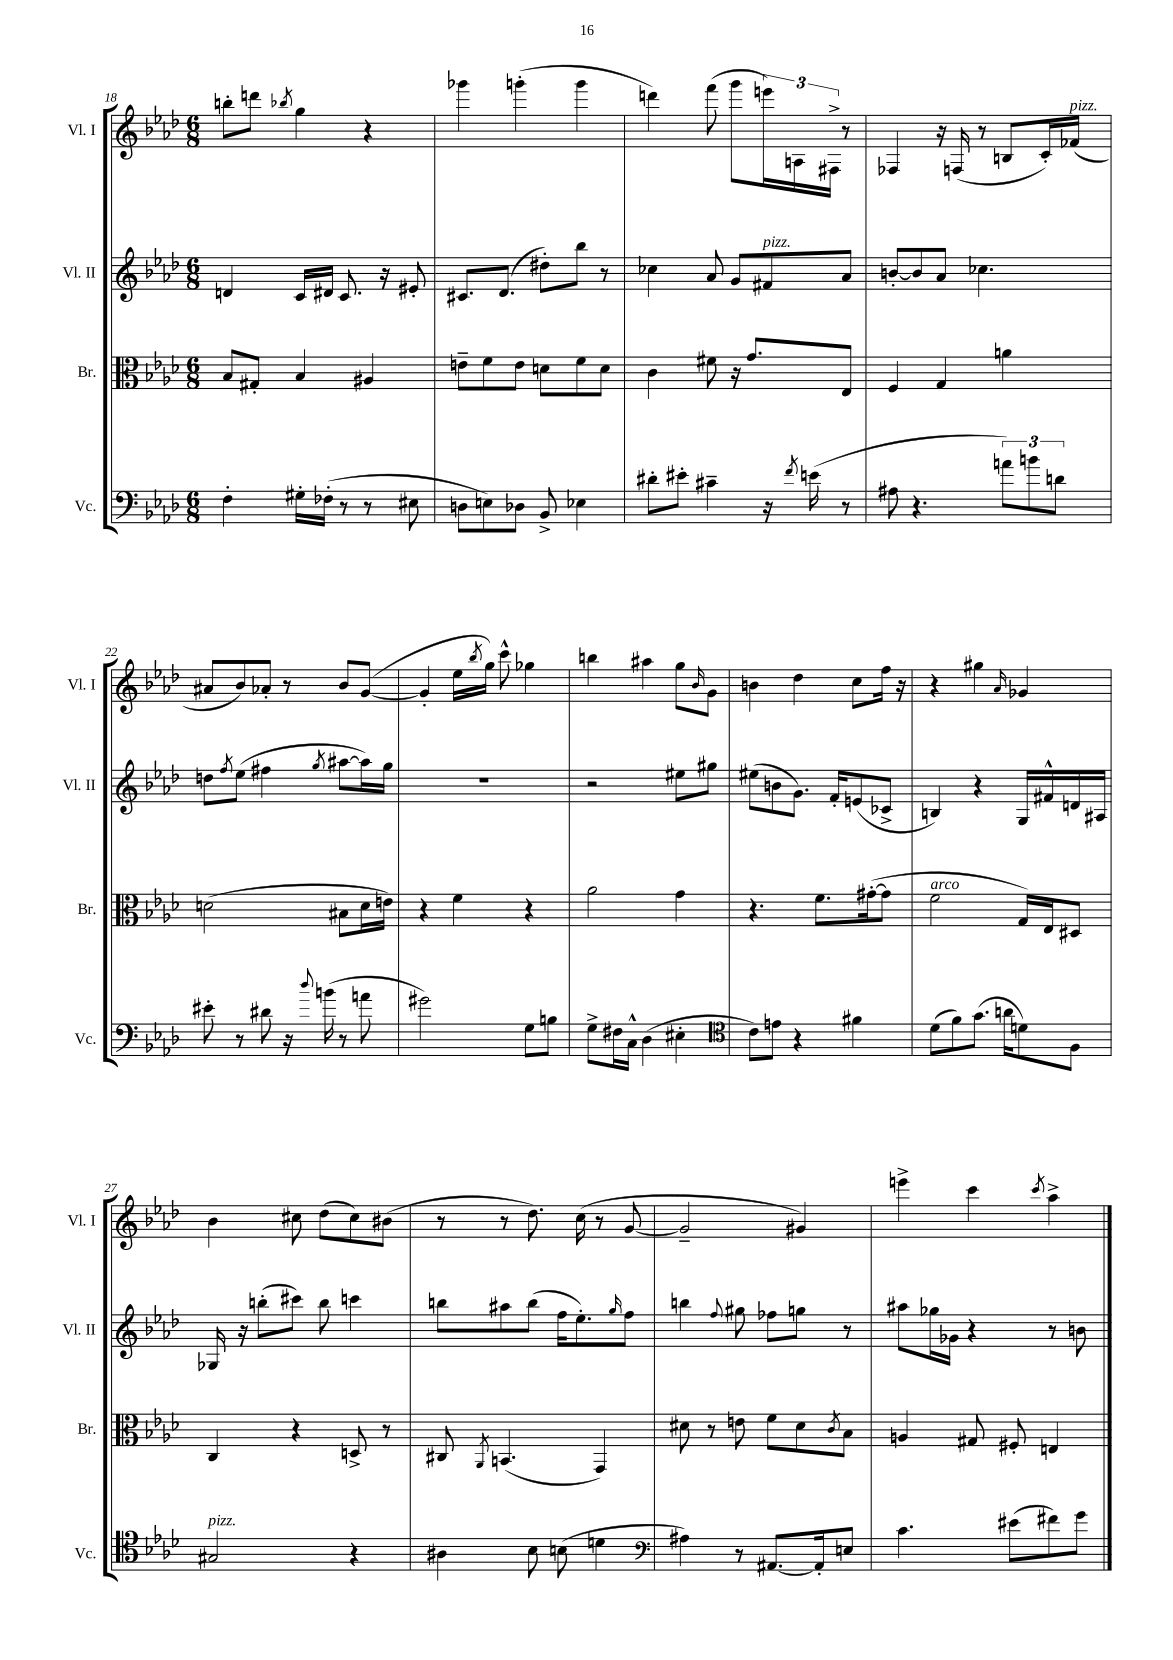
<<
\new StaffGroup <<
\new Staff = "s0" \with { instrumentName = "Vl. I" shortInstrumentName = "Vl. I" } {
    \clef treble \key aes \major \numericTimeSignature \time 6/8
    b''8-. d'''8 \acciaccatura { bes''8 } g''4 r4 |
    ges'''4 g'''4-.( g'''4 |
    d'''4) f'''8( g'''8 \tuplet 3/2 { e'''16) a16 fis16-> } r8 |
    fes4 r16 f16( r8 b8 c'16-.) fes'16^\markup { \italic "pizz." }( |
    ais'8 bes'8) aes'8-. r8 bes'8 g'8~( |
    g'4-. ees''16 \acciaccatura { bes''8 } g''16) c'''8-^ ges''4 |
    b''4 ais''4 g''8 \grace { bes'16 } g'8 |
    b'4 des''4 c''8 f''16 r16 |
    r4 gis''4 \grace { aes'16 } ges'4 |
    bes'4 cis''8 des''8( cis''8) bis'8( |
    r8 r8 des''8.) c''16( r8 g'8~ |
    g'2-- gis'4) |
    e'''4-> c'''4 \acciaccatura { c'''8 } aes''4-> \bar "|." |
}
\new Staff = "s1" \with { instrumentName = "Vl. II" shortInstrumentName = "Vl. II" } {
    \clef treble \key aes \major \numericTimeSignature \time 6/8
    d'4 c'16 dis'16 c'8. r16 eis'8-. |
    cis'8. des'8.( dis''8-.) bes''8 r8 |
    ces''4 aes'8 g'8 fis'8^\markup { \italic "pizz." } aes'8 |
    b'8~-. b'8 aes'8 ces''4. |
    d''8 \acciaccatura { f''8 } ees''8( fis''4 \acciaccatura { g''8 } ais''8~ ais''16) g''16 |
    R2. |
    r2 eis''8 gis''8 |
    eis''8( b'8 g'8.) f'16-. e'8( ces'8-> |
    b4) r4 g16 fis'16-^ d'16 ais16 |
    ges16 r16 b''8-.( cis'''8) b''8 c'''4 |
    b''8 ais''8 b''8( f''16 ees''8.-.) \grace { g''16 } f''8 |
    b''4 \appoggiatura { f''8 } gis''8 fes''8 g''8 r8 |
    ais''8 ges''16 ges'16 r4 r8 b'8 \bar "|." |
}
\new Staff = "s2" \with { instrumentName = "Br." shortInstrumentName = "Br." } {
    \clef alto \key aes \major \numericTimeSignature \time 6/8
    bes8 gis8-. bes4 ais4 |
    e'8-- f'8 e'8 d'8 f'8 d'8 |
    c'4 fis'8 r16 g'8. ees8 |
    f4 g4 a'4 |
    d'2( bis8 d'16 e'16) |
    r4 f'4 r4 |
    aes'2 g'4 |
    r4. f'8. gis'16~-.( gis'8 |
    f'2^\markup { \italic "arco" } g16) ees16 dis8 |
    c4 r4 d8-> r8 |
    cis8 \acciaccatura { aes,8 } b,4.( g,4) |
    dis'8 r8 e'8 f'8 dis'8 \acciaccatura { c'8 } bes8 |
    a4 gis8 fis8-. e4 \bar "|." |
}
\new Staff = "s3" \with { instrumentName = "Vc." shortInstrumentName = "Vc." } {
    \clef bass \key aes \major \numericTimeSignature \time 6/8
    f4-. gis16-. fes16-.( r8 r8 eis8 |
    d8 e8) des8 bes,8-> ees4 |
    dis'8-. eis'8-. cis'4-- r16 \acciaccatura { f'8 } e'16( r8 |
    ais8 r4. \tuplet 3/2 { a'8) b'8 d'8 } |
    eis'8-. r8 dis'8 r16 \appoggiatura { des''8 } b'16( r8 a'8 |
    gis'2) g8 b8 |
    g8-> fis16 c16-^ des4( eis4-. |
    \clef tenor c'8) e'8 r4 fis'4 |
    des'8( f'8) g'8.( a'16 d'8) f8 |
    gis2^\markup { \italic "pizz." } r4 |
    ais4 bes8 b8( d'4 |
    \clef bass ais4) r8 ais,8.~ ais,16-. e8 |
    c'4. eis'8( fis'8) g'8 \bar "|." |
}
>>
>>
\layout { \context { \Score currentBarNumber = #18 } }
